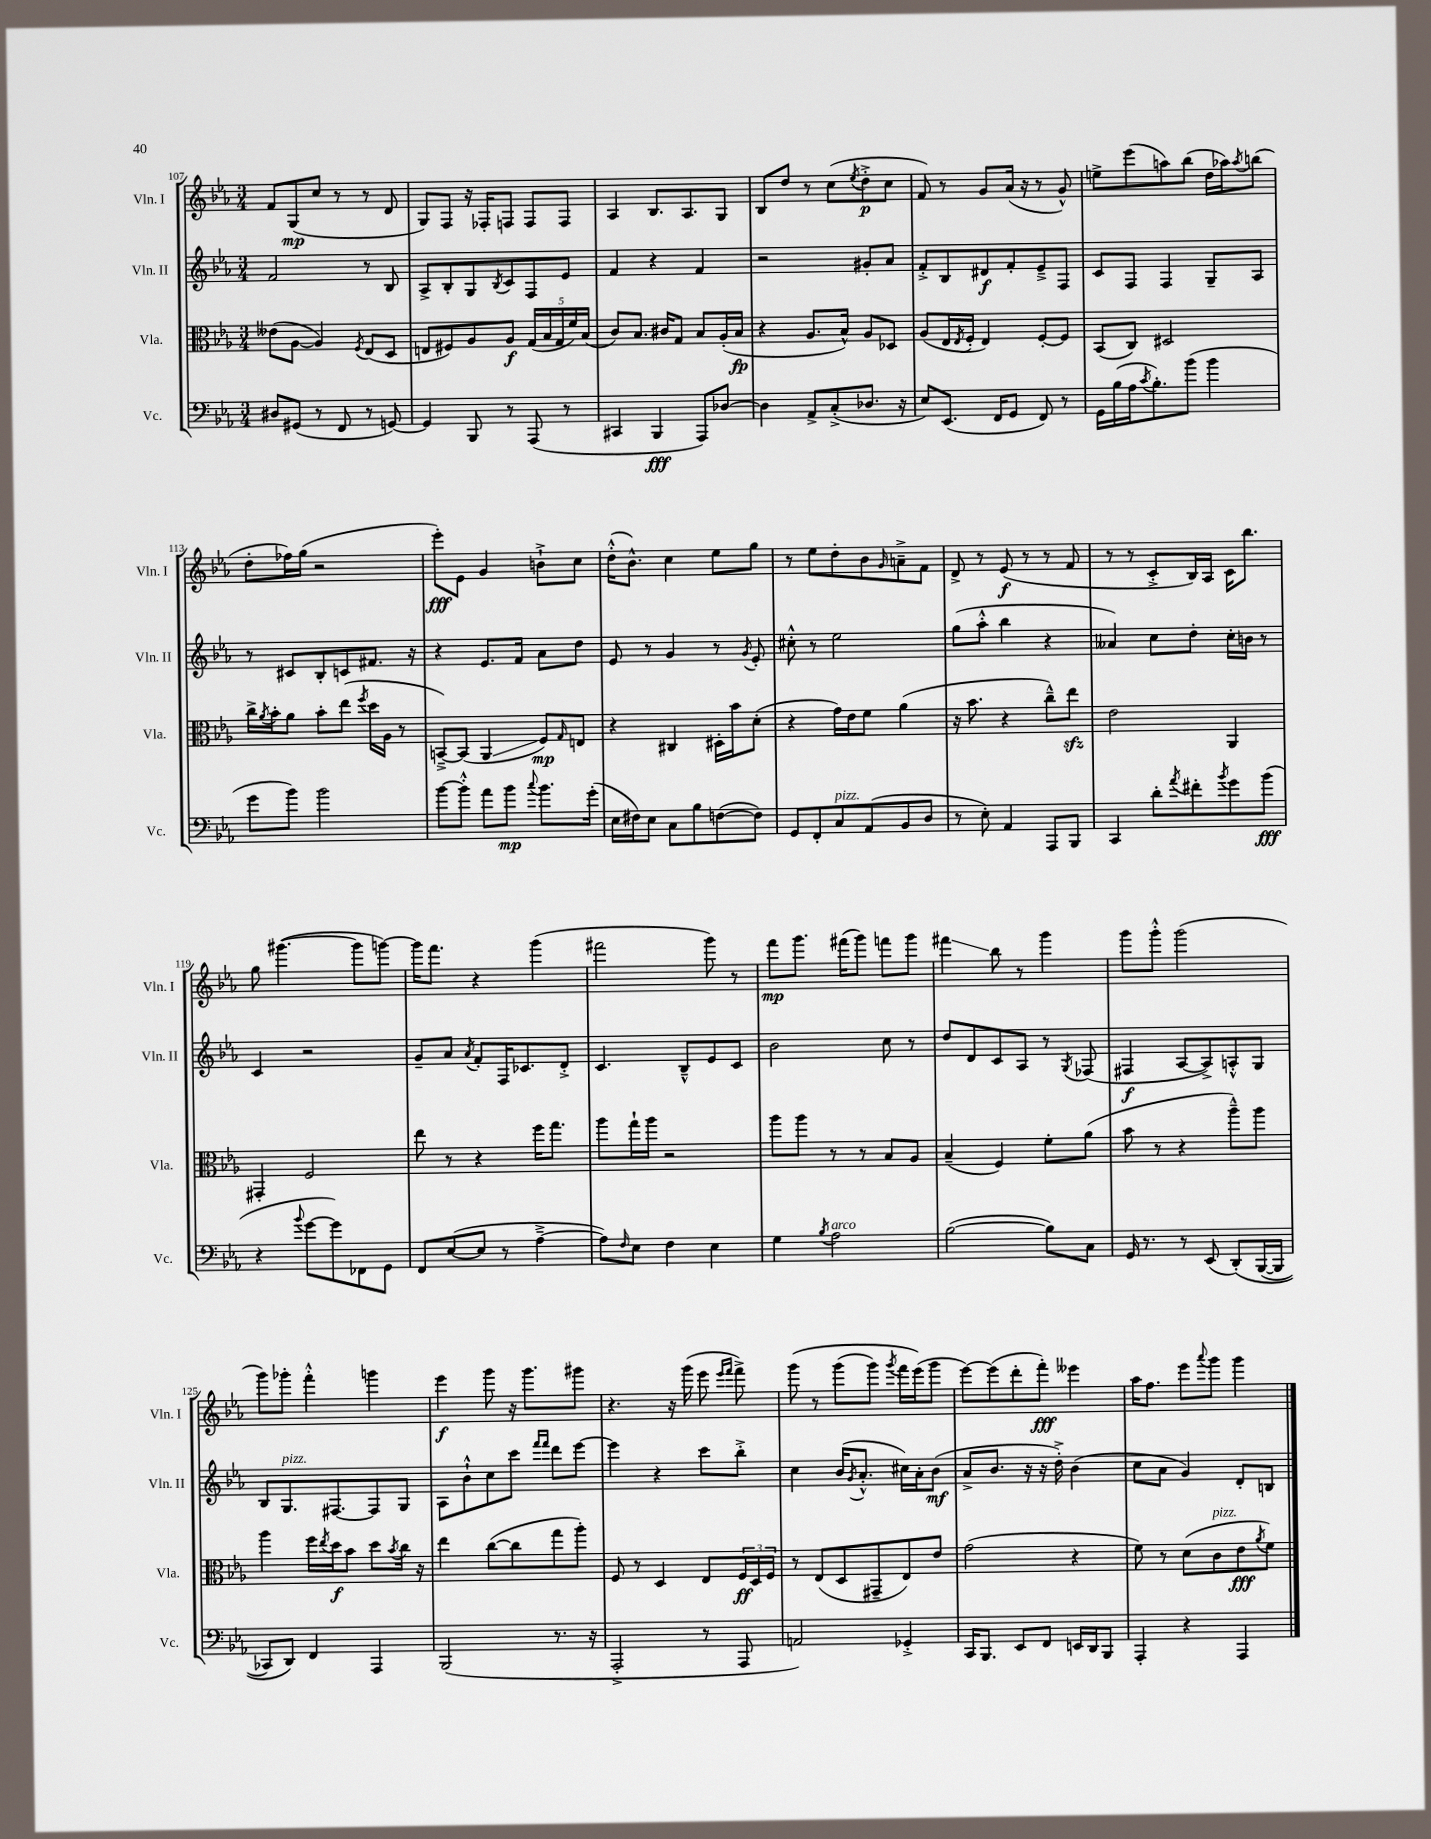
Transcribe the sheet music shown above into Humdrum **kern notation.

**kern	**kern	**kern	**kern
*staff4	*staff3	*staff2	*staff1
*clefF4	*clefC3	*clefG2	*clefG2
*k[b-e-a-]	*k[b-e-a-]	*k[b-e-a-]	*k[b-e-a-]
*M3/4	*M3/4	*M3/4	*M3/4
8D#	(8e--	2f	8f
(8GG#	[8A-	.	(8G
8r	4A-])	.	8cc
8FF	.	.	8r
.	8qF	.	.
8r	(8E-	8r	8r
[8GG)	8D	8B-	8d
=	=	=	=
4GG]	8E	8A-^	8G)
.	8F#)	8B-'	8F
8BBB-	8A-	8G	16r
.	.	.	16F-'
.	.	8qB-	.
8r	8A-	8c	8F
(8AAA-	(20G	8F	8F
.	20B-	.	.
.	20G	.	.
8r	.	8e-	8F
.	20f)	.	.
.	(20B-	.	.
=	=	=	=
4CC#	8c)	4f	4A-
.	8.B-	.	.
4BBB-	.	4r	8.B-
.	16c#	.	.
.	8G	.	.
.	.	.	8.A-
8AAA-)	8B-	4f	.
[8D-	(16A-'	.	8G
.	16B-	.	.
=	=	=	=
4D-]	4r	2r	8B-
.	.	.	8dd
8AA-^	8.A-	.	8r
(8C'^	.	.	(8cc
.	16B-^^)	.	.
.	.	.	8qee-
8.D-	8A-	8g#'	8dd'^
.	8D-	8a-	8cc
16r	.	.	.
=	=	=	=
8E-)	(8A-	8f'^	8f)
(8.EE-	16E-	8B-	8r
.	8qE-	.	.
.	16F'	.	.
.	4E-)	8d#	8g
16FF	.	.	.
8GG	.	8f'	(16a-
.	.	.	16r
8FF)	[8F'	8e-~^	8r
8r	8F]	8F	8g^^)
=	=	=	=
16GG	(8BB-	8c	8ee^
(16B-	.	.	.
16A-	8C)	8F	(8eee-
8qc	.	.	.
8.B-')	.	.	.
.	2D#	4F	8aa)
(8b-	.	.	(8bb-
4b-	.	8G~	16dd
.	.	.	16aa-)
.	.	.	8qaa-
.	.	8A-	(8bb
=	=	=	=
8g	16cc^	8r	8dd'
.	8qa-	.	.
.	16b-'	.	.
8b-)	8a-	8c#	16ff-)
.	.	.	(16gg
2b-	8b-'	8B-'	2r
.	(8ee-	8c	.
.	8qff	.	.
.	16dd	8.f#	.
.	16A-	.	.
.	8r	.	.
.	.	16r	.
=	=	=	=
[8b-	[8BB~^)	4r	8eee-')
8b-'^^]	(8BB]	.	8e-
8a-	4AA-	8.e-	4g
8b-	.	.	.
.	.	16f	.
8qqcc	.	.	.
8.b-	8F)	8a-	8b`^
.	16qqG	.	.
.	8E	8dd	8cc
(16g'	.	.	.
=	=	=	=
16E-	4r	8e-	(16dd'^^
16F#)	.	.	8.b-^^)
8E-	.	8r	.
8C	4C#	4g	4cc
8B-	.	.	.
([8F	16D#'	8r	8ee-
.	16b-	.	.
.	.	8qg	.
8F])	(8d'	8e-'	8gg
=	=	=	=
8GG	4r	8cc#'^^	8r
8FF'	.	8r	8ee-
8C	16g)	2ee-	8dd'
.	16e-	.	.
(8AA-	8f	.	8b-
.	.	.	16qqg
8BB-	(4a-	.	8a~^
8D	.	.	8f
=	=	=	=
8r	16r	(8gg	8d^
.	8.b-	.	.
8E-')	.	8aa-'^^	8r
4AA-	4r	4bb-	(8e-
.	.	.	8r
8AAA-	8cc~^^)	4r	8r
8BBB-	8ee-	.	8f
=	=	=	=
4CC	2e-	4a--)	8r
.	.	.	8r
8d'	.	8cc	8c'^
8qa-	.	.	.
8f#'	.	8dd'	16B-)
.	.	.	16A-
8qb-	.	.	.
8g	4AA-	16cc'	16c
.	.	16b	8.bb-
(8b-	.	8r	.
=	=	=	=
4r	4GG#'	4c	8gg
.	.	.	([4.ggg#
8qqb-	.	.	.
[8g	2F	2r	.
8g])	.	.	.
8FF-	.	.	8ggg#]
8GG	.	.	[8ggg)
=	=	=	=
8FF	8ee-	8g~	16ggg]
.	.	.	8.fff
([8E-	8r	8a-	.
.	.	8qa-	.
8E-]	4r	8f'	4r
8r	.	16F	.
.	.	8.c-	.
[4A-~^	16ff	.	(4ggg
.	8.gg	.	.
.	.	8d'^	.
=	=	=	=
8A-])	8aa-	4.c	2fff#
16qqF	.	.	.
8E-	16gg`	.	.
.	16aa-	.	.
4F	2r	.	.
.	.	8B-~^^	.
4E-	.	8e-	8ggg)
.	.	8c	8r
=	=	=	=
4G	8aa-	2b-	8fff
.	8aa-	.	8.ggg
8qB-	.	.	.
2A-	8r	.	.
.	.	.	(16fff#
.	8r	.	8ggg)
.	8B-	8cc	8fff
.	8A-	8r	8ggg
=	=	=	=
([2B-	(4B-~	8dd	4fff#
.	.	8d	.
.	4F)	8c	8bb-
.	.	8A-	8r
8B-])	8f'	8r	4ggg
.	.	8qG	.
8C	(8a-	(8F-	.
=	=	=	=
16GG	8b-	4F#	8ggg
8.r	.	.	.
.	8r	.	8ggg'^^
8r	4r	[8A-	(2ggg
(8EE-	.	8A-^])	.
&(8DD')	8aa-~^^)	8A'^^	.
([16BBB-	8aa-	8G	.
16BBB-]	.	.	.
=	=	=	=
8CC-)	4aa-	8B-	8ggg)
8DD&)	.	8.G	8ggg-'
4FF	16ff	.	4fff'^^
.	8qee-	.	.
.	16dd	[8.F#	.
.	8b-	.	.
4AAA-	8dd	8F#]	4ggg
.	8qb-	.	.
.	16cc	8G	.
.	16r	.	.
=	=	=	=
(2BBB-	4ee-	8A-	4eee-
.	.	8b-`^^	.
.	([8cc	8cc	8ggg
.	8cc]	8ccc	16r
.	.	.	8.ggg
.	.	16qqfff	.
.	.	16qqfff	.
8.r	8gg	8ddd	.
.	8aa-')	[8eee-	8ggg#
16r	.	.	.
=	=	=	=
2AAA-'^	8F	4eee-]	4.r
.	8r	.	.
.	4D	4r	.
.	.	.	16r
.	.	.	(16ggg
8r	8E-	8ccc	8eee-
.	.	.	16qqeee-
.	.	.	16qqfff
8AAA-	24F	8bb-'^	8fff^)
.	24D	.	.
.	24F	.	.
=	=	=	=
2AA)	8r	4cc	&(8ggg
.	(8E-	.	8r
.	8D	(16b-	(8ggg
.	.	8qg	.
.	.	8.a-'^^	.
.	8GG#~	.	8ggg)
.	.	.	8qggg
4GG-'^	8E-)	16cc#)	16fff
.	.	16a-'	(16eee-&)
.	8e-	(8b-	8ggg
=	=	=	=
16CC	(2g	8a-^	[8eee-)
8.BBB-	.	.	.
.	.	8.b-	(8eee-]
8EE-	.	.	8ddd'
.	.	16r	.
8FF	.	16r	8fff')
.	.	16dd'^)	.
16EE	4r	(4b-	4eee--
16DD	.	.	.
8BBB-	.	.	.
=	=	=	=
4AAA-'	8f)	8cc	16aa-
.	.	.	8.ff
.	8r	8a-	.
4r	(8d	4g)	8eee-
.	.	.	8qqaaa-
.	8c	.	8ggg
4AAA-	8e-	8d'	4ggg
.	8qa-	.	.
.	8f)	8B	.
==	==	==	==
*-	*-	*-	*-
